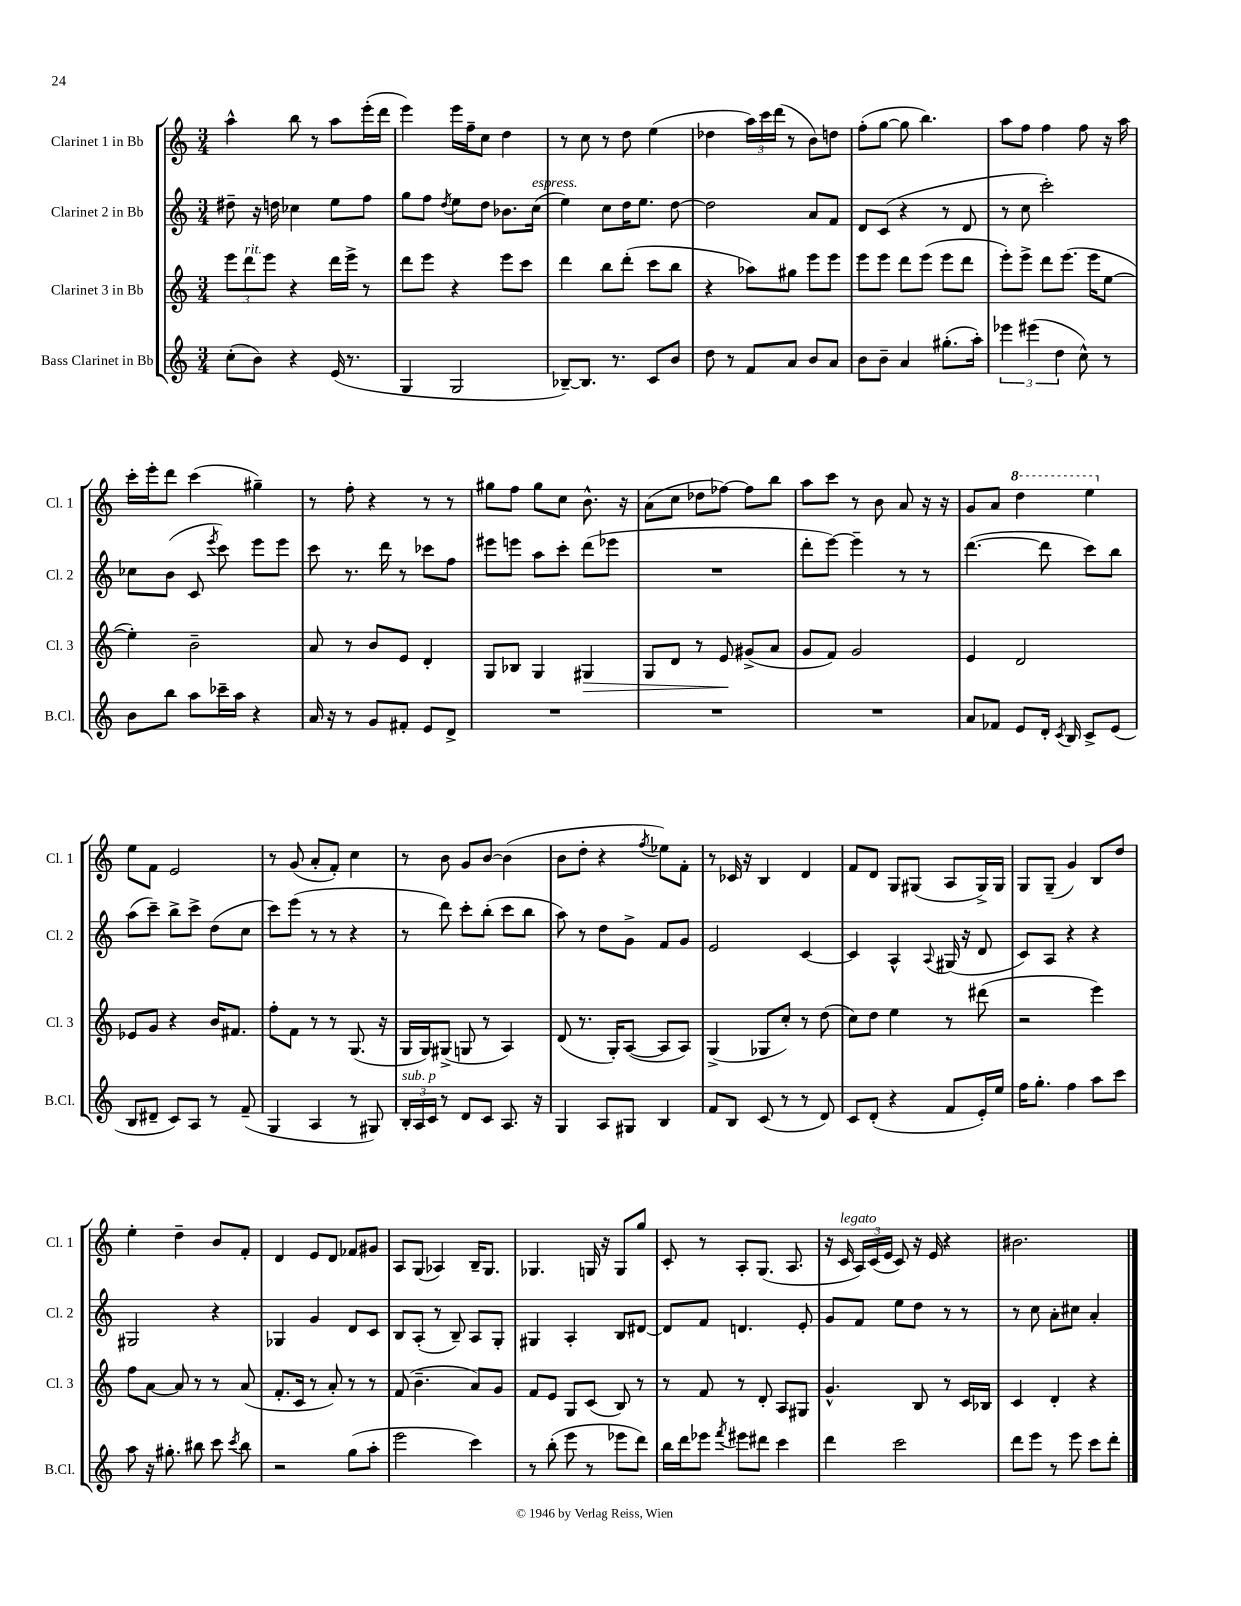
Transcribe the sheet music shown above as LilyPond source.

<<
\new StaffGroup <<
\new Staff = "s0" \with { instrumentName = "Clarinet 1 in Bb" shortInstrumentName = "Cl. 1" } {
    \clef treble \key c \major \numericTimeSignature \time 3/4
    \autoBeamOff a''4-^ b''8 r8 a''8[ e'''16-.( d'''16] |
    e'''4) e'''16[ f''16-- c''8] d''4 |
    r8 c''8 r8 d''8 e''4( |
    des''4 \tuplet 3/2 { a''16[) c'''16 d'''16]( } r8 b'8[) d''8] |
    f''8[-.( g''8]~ g''8 b''4.) |
    a''8[ f''8] f''4 f''8 r16 a''16 |
    c'''16[-. e'''16-. d'''8] c'''4( gis''4--) |
    r8 f''8-. r4 r8 r8 |
    gis''8[ f''8] gis''8[ c''8] b'8.-^ r16 |
    a'8[( c''8] des''8[ fes''8]~) fes''8[ b''8] |
    a''8[ c'''8] r8 b'8 a'8 r16 r16 |
    g'8[ a'8] \ottava #1 d'''4 e'''4 \ottava #0 |
    e''8[ f'8] e'2 |
    r8 g'8( a'8[-. f'8]-.) c''4 |
    r8 b'8 g'8[ b'8]~ b'4( |
    b'8[ d''8]-. r4 \acciaccatura { f''8 } ees''8[) f'8]-. |
    r8 ces'16 r16 b4 d'4 |
    f'8[ d'8] g8[ gis8]( a8[ gis16->) gis16] |
    g8[ g8]--( g'4) b8[ d''8] |
    e''4-. d''4-- b'8[ f'8]-. |
    d'4 e'8[ d'8] fes'8[ gis'8] |
    a8[ g8]( aes4) b16[-- g8.] |
    ges4. g16 r16 g8[ g''8] |
    c'8-. r8 a8[-. g8.]( a8. |
    r16 c'16^\markup { \italic "legato" } \tuplet 3/2 { a16[) c'16( e'16] } c'8) r16 e'16 r4 |
    bis'2. \bar "|." |
}
\new Staff = "s1" \with { instrumentName = "Clarinet 2 in Bb" shortInstrumentName = "Cl. 2" } {
    \clef treble \key c \major \numericTimeSignature \time 3/4
    \autoBeamOff dis''8-- r16 d''16 ces''4 e''8[ f''8] |
    g''8[ f''8] \acciaccatura { d''8 } e''8[ d''8] bes'8.[ c''16]^\markup { \italic "espress." }( |
    e''4) c''8[ d''16 e''8.] d''8~ |
    d''2 a'8[ f'8] |
    d'8[ c'8]( r4 r8 d'8 |
    r8 c''8 c'''2-.) |
    ces''8[ b'8]( c'8 \acciaccatura { e'''8 } c'''8) e'''8[ e'''8] |
    c'''8 r8. d'''16 r8 ces'''8[ f''8] |
    eis'''8[ e'''8] a''8[ c'''8]-. d'''8[( ees'''8] |
    R2. |
    d'''8[-. e'''8]~) e'''4-- r8 r8 |
    d'''4.~( d'''8 c'''8[) b''8] |
    a''8[( c'''8]--) b''8[-> c'''8]-> d''8[( c''8] |
    c'''8[) e'''8]( r8 r8 r4 |
    r8 d'''8) c'''8[-. b''8]-.( c'''8[ b''8] |
    a''8) r8 d''8[ g'8]-> f'8[ g'8] |
    e'2 c'4~ |
    c'4 a4-^ \appoggiatura { a8 } gis16( r16 d'8 |
    c'8[) a8] r4 r4 |
    gis2 r4 |
    ges4 g'4 d'8[ c'8] |
    b8[ a8]-.( r8 b8--) a8[ g8]-. |
    gis4 a4-. b8[ dis'8]~ |
    dis'8[ f'8] d'4. e'8-. |
    g'8[ f'8] e''8[ d''8] r8 r8 |
    r8 c''8 a'8[-. cis''8] a'4-. \bar "|." |
}
\new Staff = "s2" \with { instrumentName = "Clarinet 3 in Bb" shortInstrumentName = "Cl. 3" } {
    \clef treble \key c \major \numericTimeSignature \time 3/4
    \autoBeamOff \tuplet 3/2 { e'''8[ d'''8^\markup { \italic "rit." } e'''8] } r4 d'''16[ e'''16]-> r8 |
    d'''8[ e'''8] r4 e'''8[ c'''8] |
    d'''4 b''8[ d'''8]-.( c'''8[ b''8] |
    r4 aes''8[) gis''8] e'''8[ e'''8] |
    e'''8[ e'''8] d'''8[ e'''8]( e'''8[ d'''8] |
    e'''8[-.) e'''8]-> d'''8[ e'''8.]( e'''16[ e''8]~ |
    e''4-.) b'2-- |
    a'8 r8 b'8[ e'8] d'4-. |
    g8[ bes8] g4 gis4\> |
    g8[ d'8] r8 e'8\! gis'8[->( a'8] |
    g'8[ f'8]) g'2 |
    e'4 d'2 |
    ees'8[ g'8] r4 b'16[ fis'8.] |
    f''8[-. f'8] r8 r8 g8.( r16 |
    g16[ g16) gis8]->( g8 r8 a4) |
    d'8( r8. g16[-.) a8]~( a8[ a8]) |
    g4->( ges8[ c''8]-.) r8 d''8( |
    c''8[) d''8] e''4 r8 dis'''8( |
    r2 e'''4) |
    f''8[ a'8]~ a'8 r8 r8 a'8( |
    f'8.[-. c'16] r8 a'8-.) r8 r8 |
    f'8( b'4.-- a'8[) g'8] |
    f'8[ e'8] g8[ c'8]( b8) r8 |
    r8 f'8 r8 d'8-. a8[ gis8] |
    g'4.-^ b8 r8 c'16[ bes16] |
    c'4 d'4-. r4 \bar "|." |
}
\new Staff = "s3" \with { instrumentName = "Bass Clarinet in Bb" shortInstrumentName = "B.Cl." } {
    \clef treble \key c \major \numericTimeSignature \time 3/4
    \autoBeamOff c''8[-.( b'8]) r4 e'16( r8. |
    g4 g2 |
    bes8[~--) bes8.] r8. c'8[ b'8] |
    d''8 r8 f'8[ a'8] b'8[ a'8] |
    b'8[ b'8]-- a'4 gis''8.[-.( a''16]-.) |
    \tuplet 3/2 { ees'''4 eis'''4( d''4 } c''8-^) r8 |
    b'8[ b''8] a''8[ ces'''16-- a''16] r4 |
    a'16 r16 r8 g'8[ fis'8]-. e'8[ d'8]-> |
    R2. |
    R2. |
    R2. |
    a'8[ fes'8] e'8[ d'16]-. \acciaccatura { c'8 } b16 c'8[-> e'8]( |
    b8[ dis'8]-- c'8[) a8] r8 f'8--( |
    g4 a4 r8 gis8) |
    \tuplet 3/2 { b16[-.^\markup { \italic "sub. p" } a16 c'16] } r8 d'8[ c'8] a8. r16 |
    g4 a8[ gis8] b4 |
    f'8[ b8] c'8( r8 r8 d'8) |
    c'8[ d'8]-.( r4 f'8[ e'16-.) e''16] |
    f''16[ g''8.]-. f''4 a''8[ c'''8] |
    a''8 r16 gis''8.-. bis''8 c'''8 \acciaccatura { c'''8 } bis''8 |
    r2 g''8[( a''8]-. |
    e'''2 c'''4) |
    r8 b''8-.( e'''8 r8 ees'''8[ d'''8]) |
    b''16[ d'''16 ees'''8] \acciaccatura { f'''8 } eis'''8[ dis'''8] c'''4 |
    d'''4 c'''2 |
    d'''8[ e'''8] r8 e'''8 c'''8[ d'''8]-. \bar "|." |
}
>>
>>
\layout { \context { \Score \remove "Bar_number_engraver" } }
